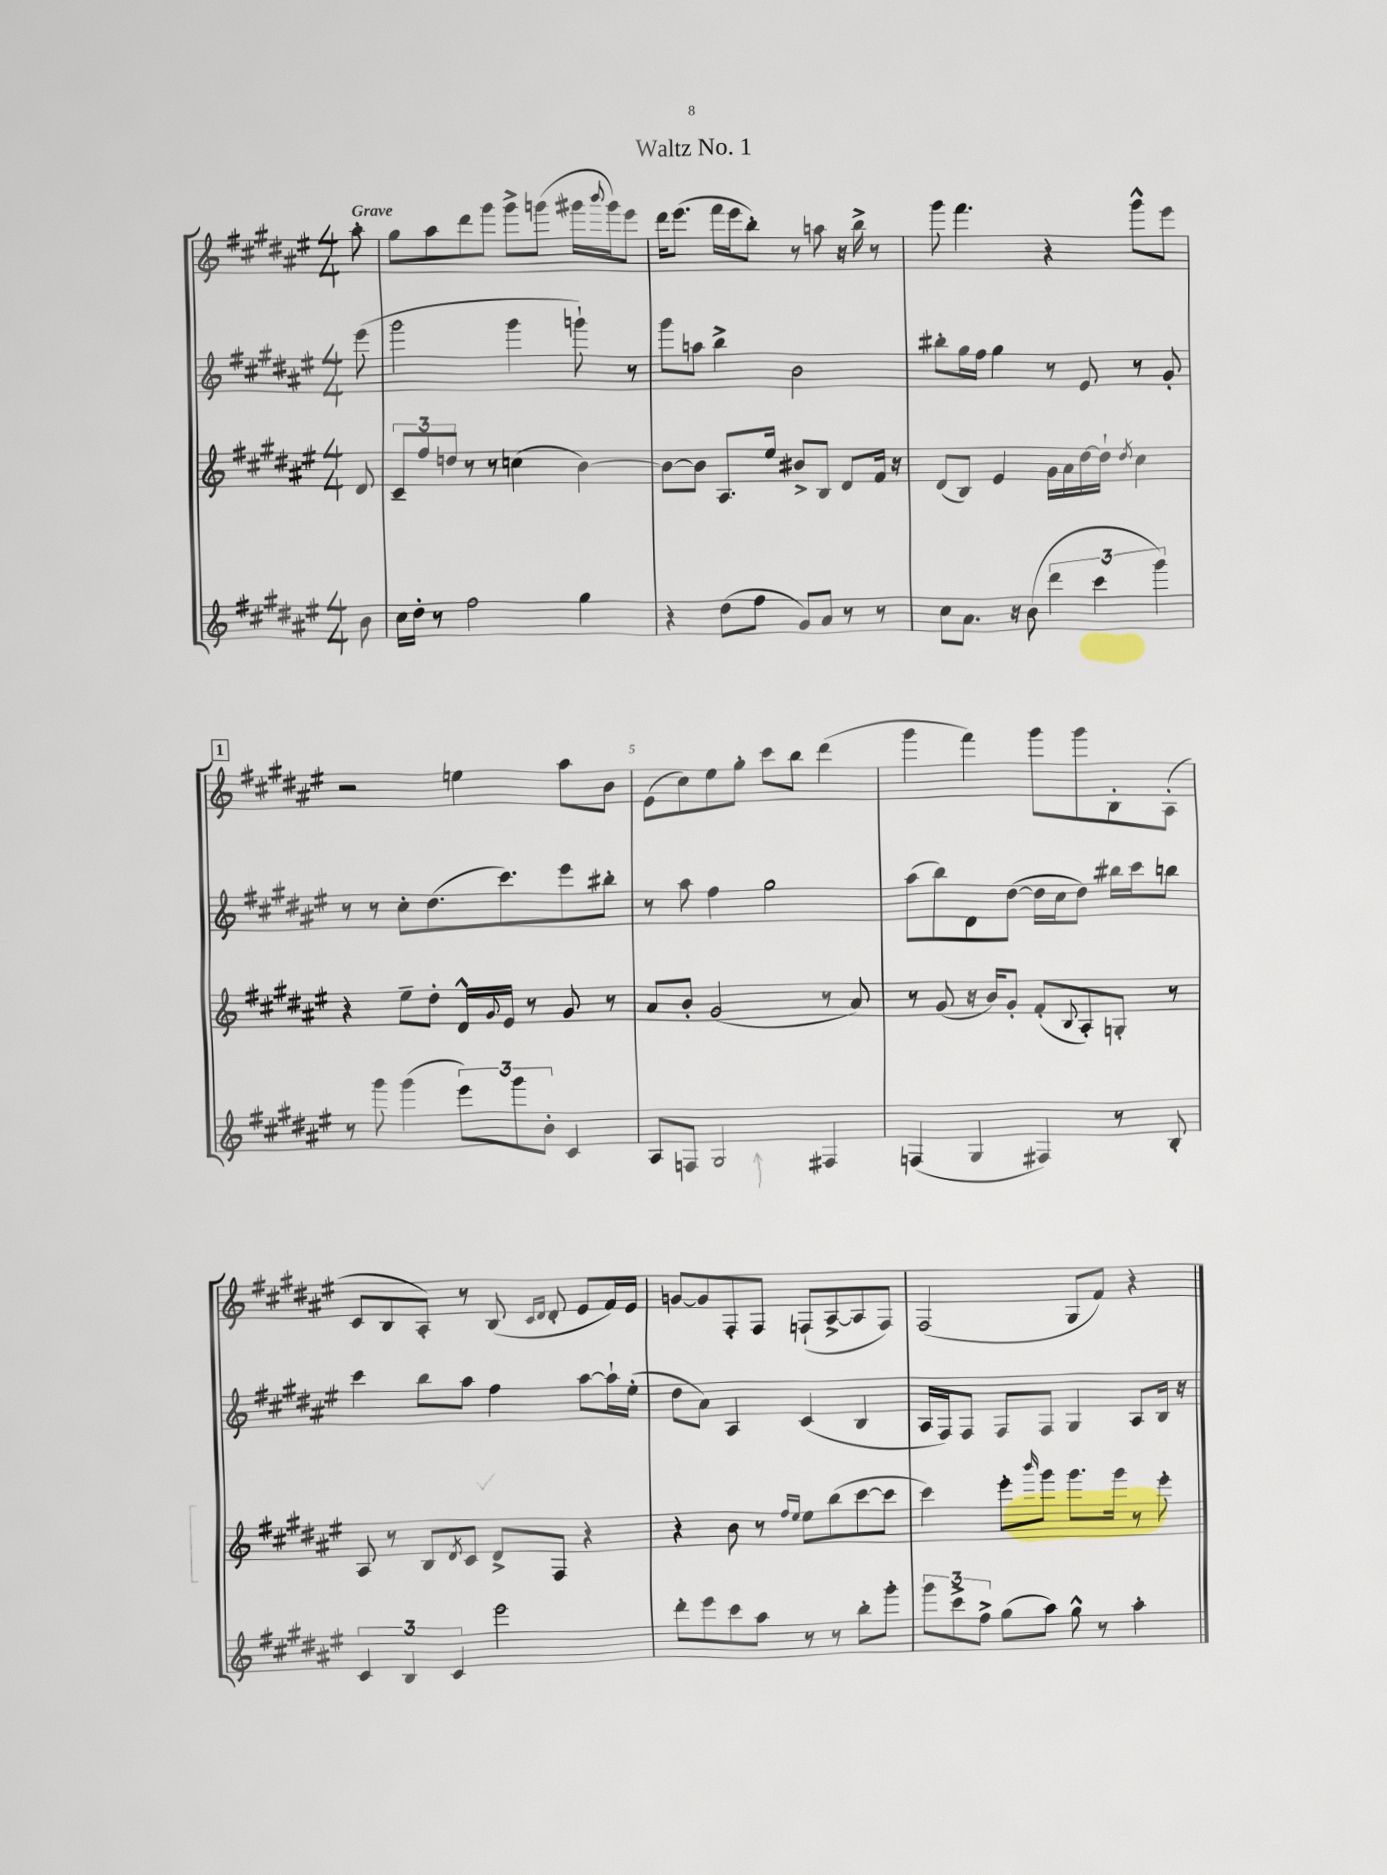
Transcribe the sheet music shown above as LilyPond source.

\header { title = "Waltz No. 1" }
<<
\new StaffGroup <<
\new Staff = "s0" {
    \clef treble \key fis \major \numericTimeSignature \time 4/4 \partial 8 \tempo "Grave"
    ais''8-. |
    gis''8 ais''8 dis'''8 gis'''8 gis'''8-> g'''8( gis'''16 \appoggiatura { b'''8 } gis'''16) eis'''8 |
    dis'''16 eis'''8.( fis'''16 eis'''16 b''8-.) r8 a''8 r16 b''16-> r8 |
    gis'''8 fis'''4. r4 gis'''8-^ eis'''8 |
    \mark \markup { \box "1" } r2 e''4 ais''8 b'8 |
    eis'8( cis''8) eis''8 gis''8-. cis'''8 b''8 dis'''4( |
    gis'''4 fis'''4) gis'''8 gis'''8 b8-. ais8-.( |
    cis'8 b8 ais8-.) r8 b8( \grace { cis'16 dis'16 } dis'8-. eis'8 fis'16) eis'16 |
    g'8~ g'8 fis8-. fis8 f8-!( ais8~-> ais8 f8) |
    fis2( gis8 fis'8) r4 \bar "|." |
}
\new Staff = "s1" {
    \clef treble \key fis \major \numericTimeSignature \time 4/4 \partial 8
    eis'''8( |
    gis'''2 gis'''4 g'''8-!) r8 |
    gis'''8 a''8 b''4-> b'2 |
    bis''8-. gis''16 fis''16 gis''4 r8 eis'8 r8 gis'8-. |
    \mark \markup { \box "1" } r8 r8 cis''8-. dis''8.( cis'''8.) eis'''8 bis''8-. |
    r8 ais''8 fis''4 gis''2 |
    ais''8( b''8) dis'8 dis''8~( dis''16 cis''16 dis''8) bis''16 cis'''16 b''8 |
    cis'''4 b''8 ais''8 fis''4 ais''8~ ais''16-! eis''16-.( |
    dis''8 ais'8) ais4 cis'4( b4 |
    ais16 fis16) fis8 fis8 fis8 gis4 ais8 b16 r16 \bar "|." |
}
\new Staff = "s2" {
    \clef treble \key fis \major \numericTimeSignature \time 4/4 \partial 8
    dis'8 |
    \tuplet 3/2 { cis'8-- fis''8 d''8 } r8 r8 c''4( b'4~) |
    b'8~ b'8 ais8. eis''16 bis'8-> b8 dis'8 fis'16 r16 |
    dis'8( b8) eis'4 gis'16 ais'16 dis''16~ dis''16-! \acciaccatura { dis''8 } cis''4 |
    \mark \markup { \box "1" } r4 eis''8-- dis''8-. dis'16-^ \appoggiatura { gis'8 } eis'16 r8 gis'8 r8 |
    ais'8 b'8-. gis'2( r8 ais'8) |
    r8 gis'8( r16 b'16) gis'8-. fis'8-.( \appoggiatura { b8 } ais8-.) g8-. r8 |
    ais8 r8 b8 \acciaccatura { dis'8 } cis'8 dis'8-> fis8 r4 |
    r4 b'8 r8 \grace { fis''16 eis''16 } eis''8 b''8( cis'''8~ cis'''8 |
    cis'''4) eis'''8-. \grace { b'''16 } gis'''8 gis'''8. gis'''16 r8 eis'''8-. \bar "|." |
}
\new Staff = "s3" {
    \clef treble \key fis \major \numericTimeSignature \time 4/4 \partial 8
    b'8 |
    cis''16 dis''16-. r8 fis''2 gis''4 |
    r4 dis''8( fis''8 gis'8) ais'8 r8 r8 |
    cis''8 ais'8. r16 b'8( \tuplet 3/2 { dis'''4 cis'''4 gis'''4) } |
    \mark \markup { \box "1" } r8 gis'''8 gis'''4( \tuplet 3/2 { eis'''8) gis'''8 b'8-. } cis'4 |
    ais8 f8 gis2 fis4 |
    f4( gis4 fis4) r8 b8-. |
    \tuplet 3/2 { cis'4 b4 cis'4 } eis'''2 |
    dis'''8-. eis'''8 cis'''8 ais''8 r8 r8 b''8-. gis'''8-. |
    \tuplet 3/2 { gis'''8 cis'''8-> fis''8-> } gis''8( ais''8) gis''8-^ r8 ais''4-. \bar "|." |
}
>>
>>
\layout { \context { \Score \override BarNumber.break-visibility = ##(#f #t #t) barNumberVisibility = #(every-nth-bar-number-visible 5) } }
